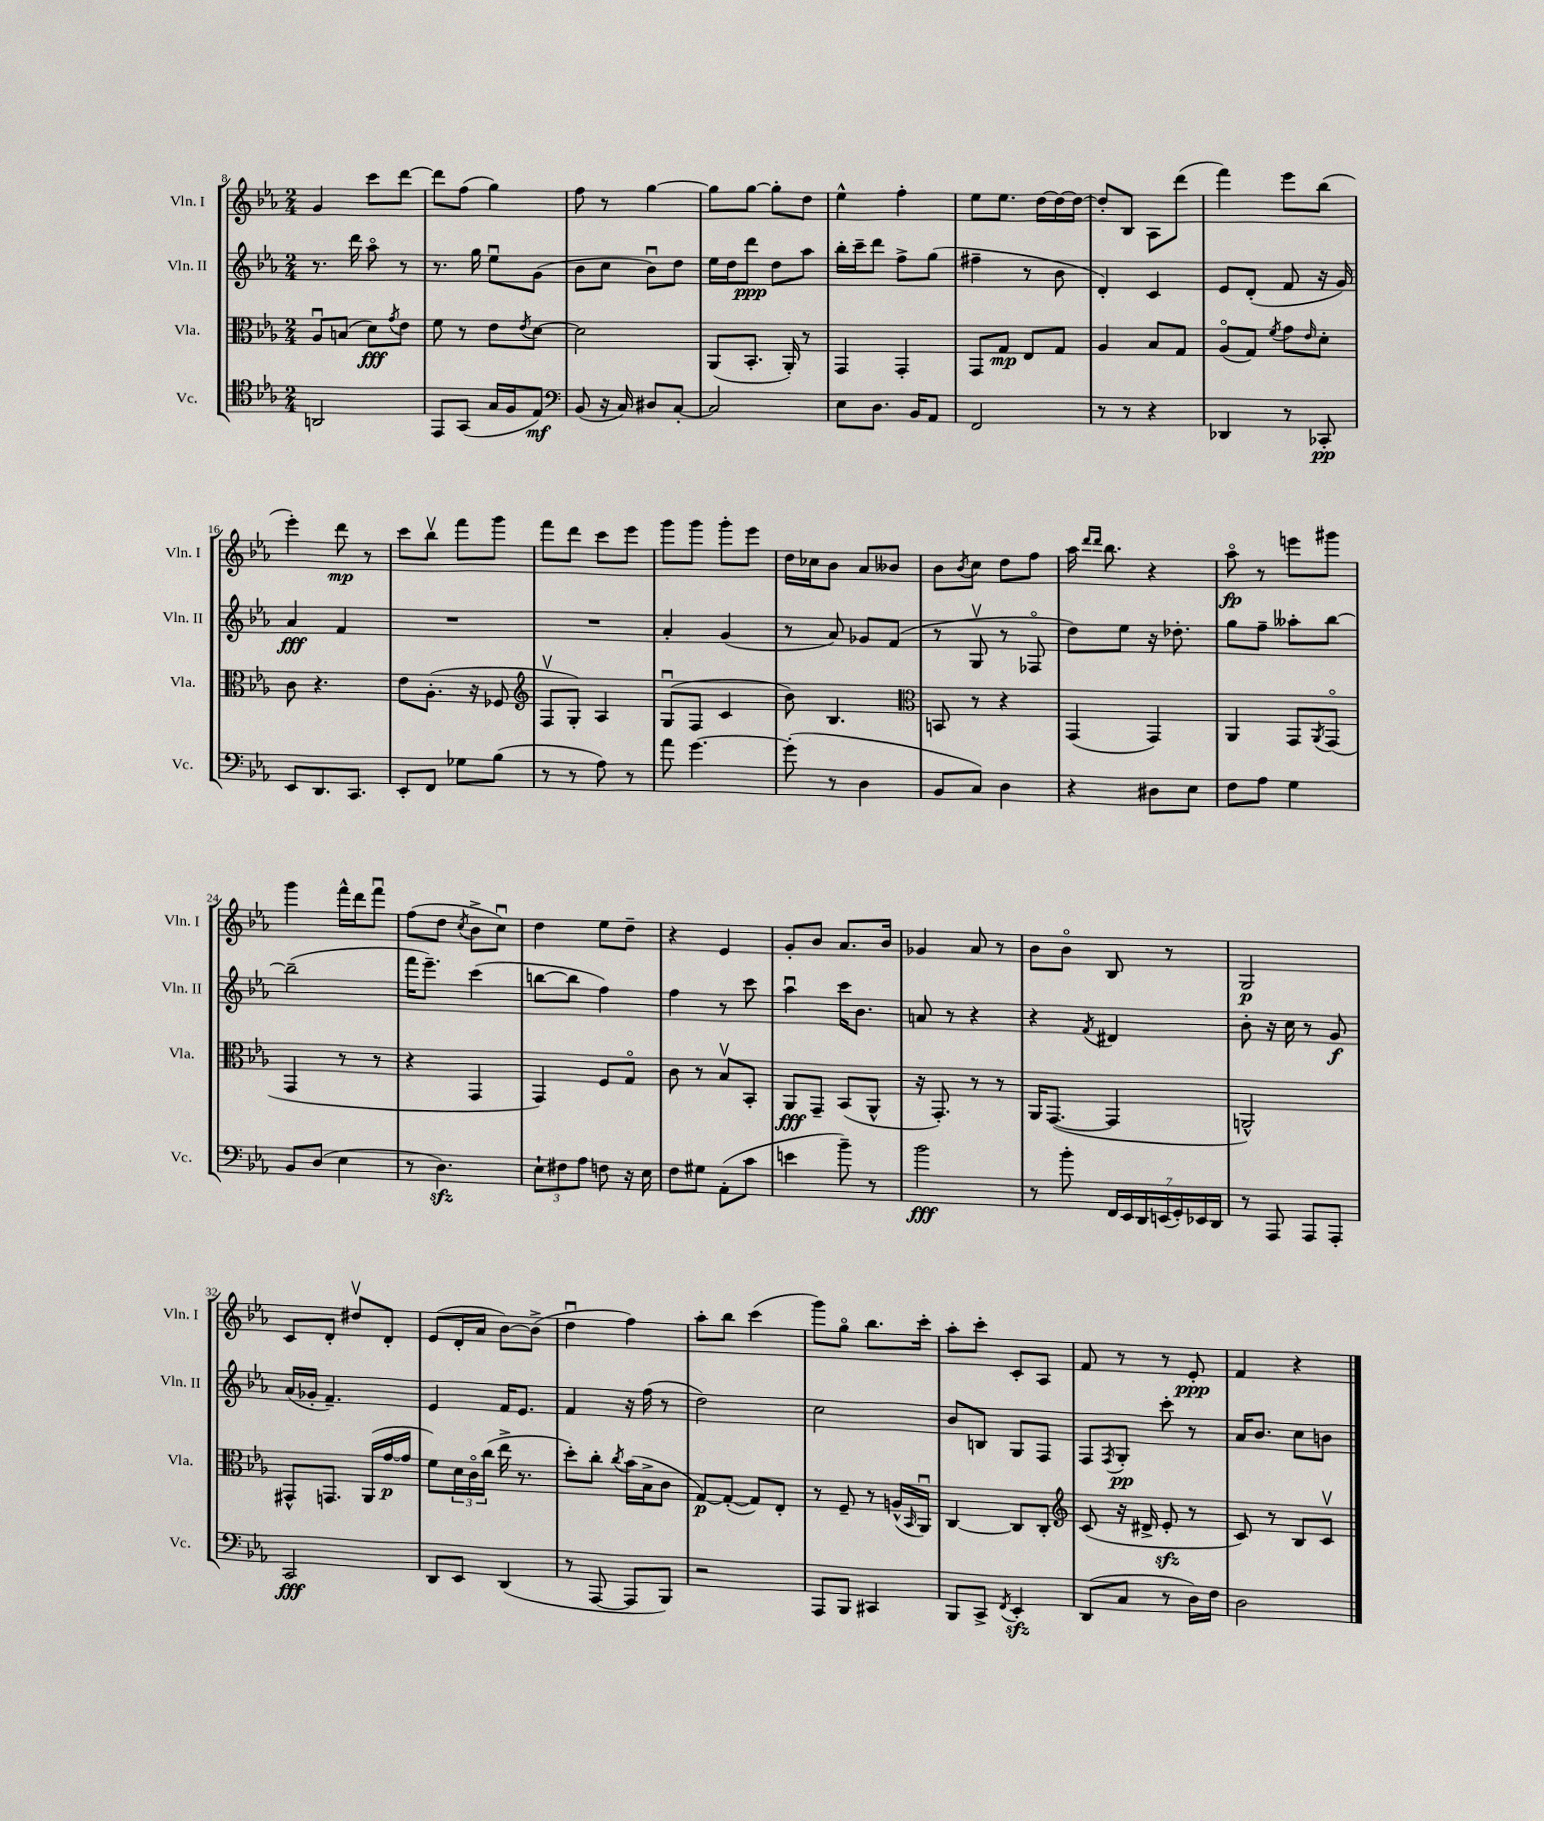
<<
\new StaffGroup <<
\new Staff = "s0" \with { instrumentName = "Vln. I" shortInstrumentName = "Vln. I" } {
    \clef treble \key ees \major \numericTimeSignature \time 2/4
    g'4 c'''8 d'''8~ |
    d'''8 f''8( g''4) |
    f''8 r8 g''4~ |
    g''8 g''8~ g''8-. d''8 |
    ees''4-^ f''4-. |
    ees''8 ees''8. d''16~ d''16~ d''16~ |
    d''8-. bes8 aes8 d'''8( |
    f'''4) ees'''8 bes''8( |
    ees'''4-.) d'''8\mp r8 |
    c'''8 bes''8\upbow f'''8 g'''8 |
    f'''8 d'''8 c'''8 ees'''8 |
    g'''8 g'''8 g'''8-. ees'''8 |
    d''16 ces''16 bes'8 aes'8 beses'8 |
    bes'8 \acciaccatura { bes'8 } c''8 d''8 f''8 |
    aes''16 \grace { d'''16 d'''16 } bes''8. r4 |
    aes''8\flageolet\fp r8 e'''8 gis'''8 |
    g'''4 f'''16-^ d'''16 f'''8\downbow |
    f''8( d''8 \acciaccatura { c''8 } bes'8-> c''8\downbow) |
    d''4 ees''8 d''8-- |
    r4 ees'4 |
    g'8-. bes'8 aes'8. bes'16 |
    ges'4 aes'8 r8 |
    bes'8 bes'8\flageolet bes8 r8 |
    g2\p |
    c'8 d'8-. dis''8\upbow d'8-. |
    ees'8( d'16-. aes'16 bes'8~) bes'8->( |
    d''4\downbow f''4) |
    aes''8-. bes''8 c'''4( |
    g'''8) g''8\flageolet bes''8. c'''16-. |
    aes''8-. c'''8-. c'8-. aes8 |
    f'8 r8 r8 ees'8-.\ppp |
    f'4 r4 \bar "|." |
}
\new Staff = "s1" \with { instrumentName = "Vln. II" shortInstrumentName = "Vln. II" } {
    \clef treble \key ees \major \numericTimeSignature \time 2/4
    r8. d'''16 aes''8\flageolet r8 |
    r8. g''16 ees''8\downbow g'8( |
    bes'8 c''8 bes'8\downbow) d''8 |
    ees''16 d''16 d'''8\ppp d''8 aes''8 |
    bes''16-. c'''16-- d'''8 f''8-> g''8( |
    fis''4-- r8 bes'8 |
    d'4-.) c'4 |
    ees'8 d'8-.( f'8 r16 g'16) |
    aes'4\fff f'4 |
    R2 |
    R2 |
    aes'4-. g'4( |
    r8 aes'8) ges'8 f'8( |
    r8 g8\upbow r8 fes8\flageolet |
    d''8) ees''8 r16 des''8.-. |
    g''8 f''8-- aeses''8-. bes''8~ |
    bes''2--( |
    f'''16 ees'''8.--) c'''4( |
    b''8~ b''8 f''4) |
    f''4 r8 c'''8 |
    aes''4\downbow c'''16 bes'8. |
    a'8 r8 r4 |
    r4 \acciaccatura { f'8 } dis'4 |
    bes'8-. r16 c''16 r8 g'8\f |
    aes'16( ges'16-. f'4.--) |
    ees'4 f'16 ees'8. |
    f'4 r16 f''16( r8 |
    d''2) |
    c''2 |
    bes'8 b8 g8 f8 |
    f8 \acciaccatura { f8 } g8-.\pp c'''8-. r8 |
    aes'16 bes'8. c''8 b'8 \bar "|." |
}
\new Staff = "s2" \with { instrumentName = "Vla." shortInstrumentName = "Vla." } {
    \clef alto \key ees \major \numericTimeSignature \time 2/4
    aes8\downbow b8( d'8\fff) \acciaccatura { g'8 } ees'8 |
    f'8 r8 ees'8 \acciaccatura { ees'8 } d'8~ |
    d'2 |
    aes,8( bes,8.-. aes,16-.) r8 |
    g,4 g,4-. |
    g,8 g8\mp ees8 g8 |
    aes4 bes8 g8 |
    aes8\flageolet( g8) \acciaccatura { f'8 } g'8 \grace { ees'16 } d'8-. |
    c'8 r4. |
    ees'8 aes8.-.( r16 fes8 |
    \clef treble f8\upbow g8-.) aes4 |
    g8\downbow( f8 c'4 |
    bes'8) bes4. |
    \clef alto b,8 r8 r4 |
    g,4( g,4) |
    aes,4 g,8 \acciaccatura { aes,8 } g,8\flageolet( |
    g,4 r8 r8 |
    r4 g,4 |
    g,4) f8 g8\flageolet |
    c'8 r8 bes8\upbow bes,8-. |
    aes,8\fff g,8-- bes,8( aes,8-^ |
    r16 g,8.-.) r8 r8 |
    aes,16 g,8.~( g,4 |
    a,2-^) |
    gis,8-^ g,8. aes,16( g'16~\p g'16 |
    f'8) \tuplet 3/2 { d'16 c'16\flageolet c''16( } ees''16-> r8. |
    d''8-.) c''8-. \acciaccatura { c''8 } bes'16( bes16-> c'8 |
    g8~\p) g8~-.( g8) ees8-. |
    r8 f8-- r8 a16-^( \grace { bes,16 } aes,16\downbow) |
    c4~ c8 c8-. |
    \clef treble c'8( r16 dis'16-> ees'8-.\sfz r8 |
    c'8) r8 bes8 c'8\upbow \bar "|." |
}
\new Staff = "s3" \with { instrumentName = "Vc." shortInstrumentName = "Vc." } {
    \clef tenor \key ees \major \numericTimeSignature \time 2/4
    a,2 |
    ees,8 g,8( g16 f16 ees8\mf) |
    \clef bass bes,8( r16 c16) dis8 c8~-. |
    c2 |
    ees8 d8. bes,16 aes,8 |
    f,2 |
    r8 r8 r4 |
    des,4 r8 ces,8-.\pp |
    ees,8 d,8. c,8. |
    ees,8-. f,8 ges8 bes8( |
    r8 r8 aes8) r8 |
    aes'8 g'4.~ |
    g'8-.( r8 d4 |
    bes,8 c8) d4 |
    r4 dis8 ees8 |
    f8 aes8 g4 |
    bes,8 d8( ees4 |
    r8 d4.\sfz) |
    \tuplet 3/2 { ees8-! fis8 aes8 } f8 r16 ees16 |
    f8 gis8 aes,8-.( c'8 |
    e'4 bes'8--) r8 |
    bes'2\fff |
    r8 bes'8-. \tuplet 7/4 { f,16 ees,16 d,16 e,16( g,16-.) ees,16 d,16 } |
    r8 aes,,8 aes,,8 aes,,8-. |
    c,2\fff |
    d,8 ees,8 d,4( |
    r8 aes,,8~ aes,,8 bes,,8) |
    r2 |
    aes,,8 bes,,8 cis,4 |
    bes,,8 c,8-> \acciaccatura { f,8 } ees,4-.\sfz |
    d,8( c8 r8 d16) f16 |
    d2 \bar "|." |
}
>>
>>
\layout { \context { \Score currentBarNumber = #8 } }
